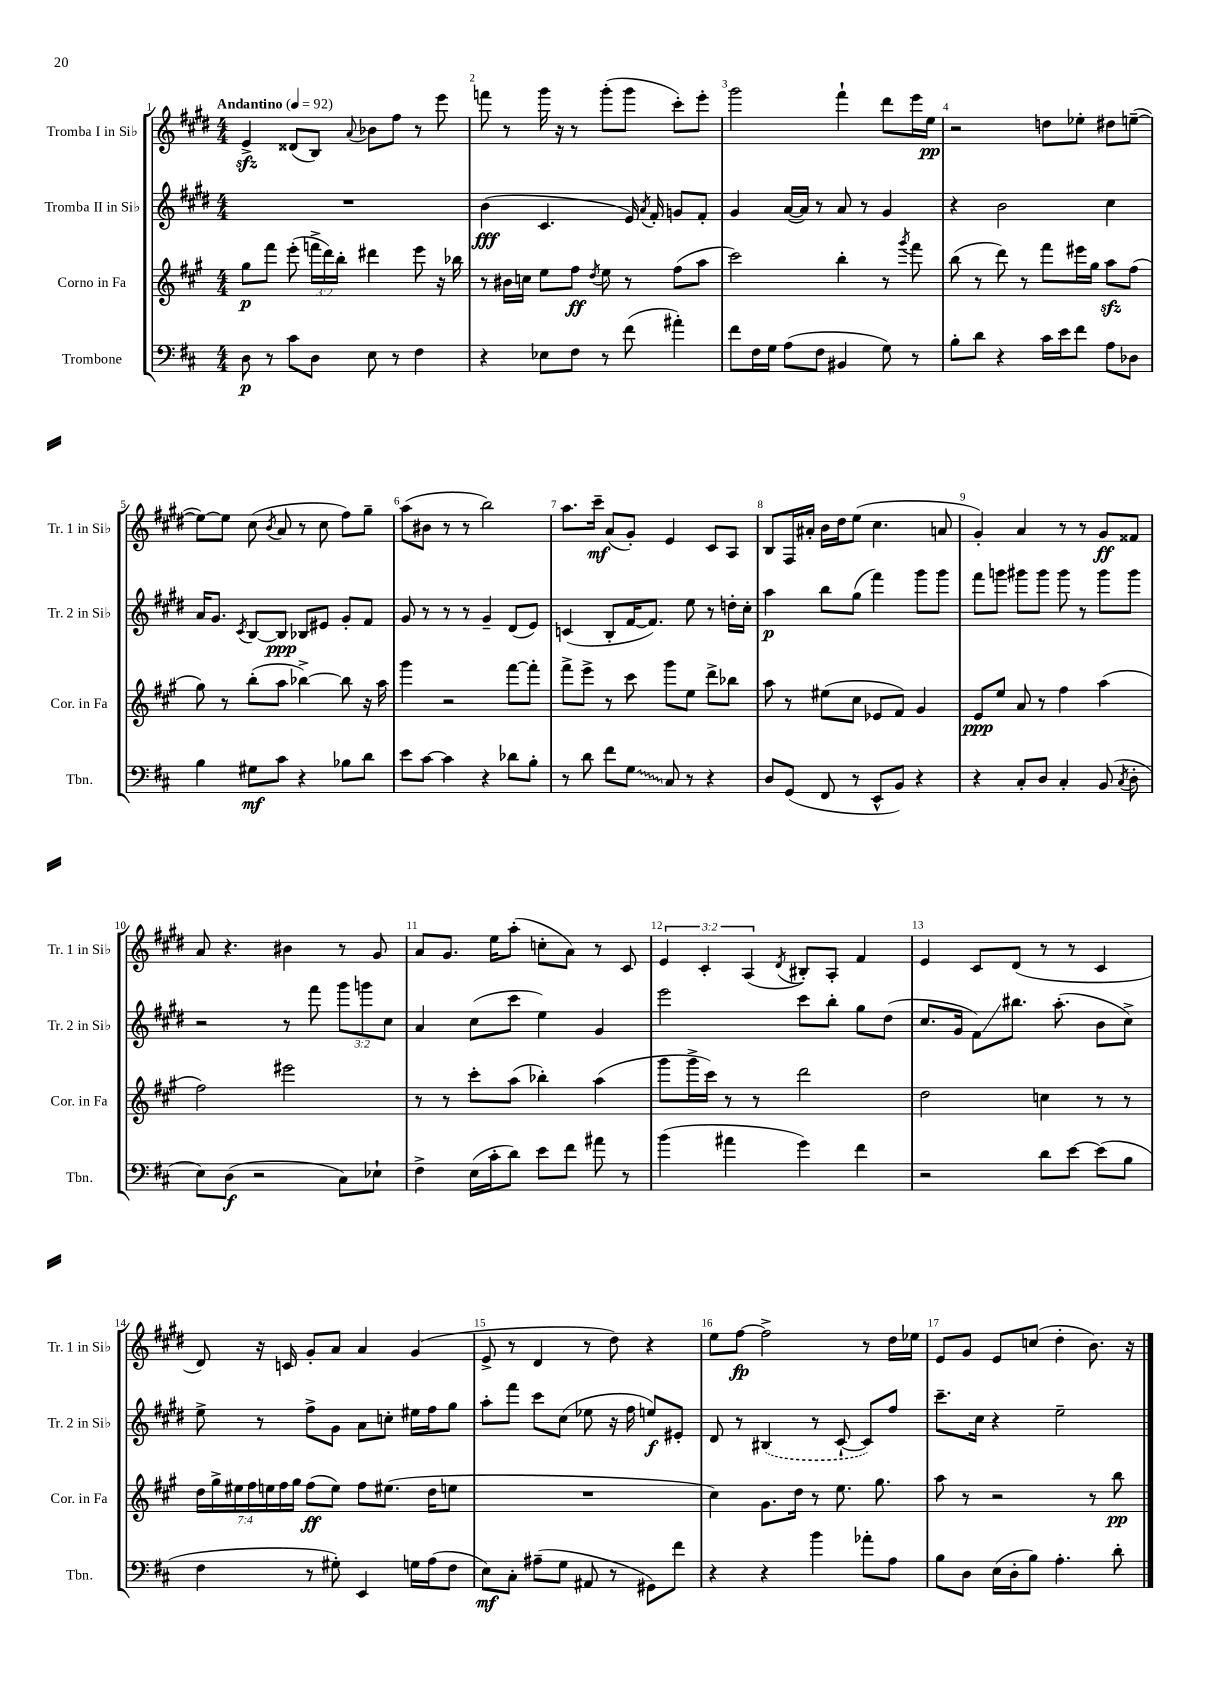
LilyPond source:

<<
\new StaffGroup <<
\new Staff = "s0" \with { instrumentName = "Tromba I in Sib" shortInstrumentName = "Tr. 1 in Sib" } {
    \clef treble \key e \major \numericTimeSignature \time 4/4 \override Staff.TupletNumber.text = #tuplet-number::calc-fraction-text \tempo "Andantino" 4 = 92
    \autoBeamOff e'4->\sfz disis'8[( b8]) \appoggiatura { a'8 } bes'8[ fis''8] r8 e'''8 |
    f'''8 r8 gis'''16 r16 r8 gis'''8[-.( gis'''8] cis'''8[-.) e'''8]-. |
    gis'''2 fis'''4-! dis'''8[ e'''16 e''16]\pp |
    r2 d''8[ ees''8]-. dis''8[ e''8]~--( |
    e''8[~) e''8] cis''8( \acciaccatura { b'8 } a'8 r8 cis''8 fis''8[) gis''8]-- |
    a''8[( bis'8] r8 r8 b''2) |
    a''8.[ cis'''16]--\mf a'8[( gis'8]-.) e'4 cis'8[ a8] |
    b8[ fis16 ais'16]-. b'16[ dis''16 e''8]( cis''4. a'8 |
    gis'4-.) a'4 r8 r8 gis'8[\ff fisis'8] |
    a'8 r4. bis'4 r8 gis'8 |
    a'8[ gis'8.] e''16[ a''8]-.( c''8[-. a'8]) r8 cis'8 |
    \tuplet 3/2 { e'4 cis'4-. a4( } \acciaccatura { dis'8 } bis8[-.) a8]-. fis'4 |
    e'4 cis'8[ dis'8]( r8 r8 cis'4 |
    dis'8) r16 c'16 gis'8[-. a'8] a'4 gis'4( |
    e'8-> r8 dis'4 r8 dis''8) r4 |
    e''8[ fis''8]~\fp fis''2-> r8 dis''16[ ees''16] |
    e'8[ gis'8] e'8[ c''8]( dis''4-. b'8.) r16 \bar "|." |
}
\new Staff = "s1" \with { instrumentName = "Tromba II in Sib" shortInstrumentName = "Tr. 2 in Sib" } {
    \clef treble \key e \major \numericTimeSignature \time 4/4 \override Staff.TupletNumber.text = #tuplet-number::calc-fraction-text
    \autoBeamOff R1 |
    b'4\fff( cis'4. e'16) \acciaccatura { a'8 } fis'16-. g'8[ fis'8]-. |
    gis'4 a'16[~( a'16]) r8 a'8 r8 gis'4 |
    r4 b'2 cis''4 |
    a'16[ gis'8.] \acciaccatura { cis'8 } b8[~ b8]\ppp bes8[ eis'8] gis'8[-. fis'8] |
    gis'8 r8 r8 r8 gis'4-- dis'8[( e'8]) |
    c'4( b8[-. fis'16~ fis'8.]) e''8 r8 d''16[-. cis''16]-. |
    a''4\p b''8[ gis''8]( fis'''4) gis'''8[ gis'''8] |
    fis'''8[ g'''8] gis'''8[ gis'''8] gis'''8 r8 gis'''8[ gis'''8] |
    r2 r8 fis'''8 \tuplet 3/2 { gis'''8[ g'''8 cis''8] } |
    a'4 cis''8[( cis'''8] e''4) gis'4 |
    e'''2 cis'''8[ b''8]-. gis''8[ dis''8]( |
    cis''8.[ gis'16] fis'8[\glissando) bis''8.] a''8.-.( b'8[ cis''8]->) |
    e''8-> r8 fis''8[-> gis'8] a'8[ c''8]-. eis''16[ fis''16 gis''8] |
    a''8[-. fis'''8] cis'''8[ cis''8]( ees''8 r16 fis''16 e''8[\f) eis'8]-. |
    dis'8 r8 \once \slurDashed bis4( r8 cis'8~-! cis'8[) fis''8] |
    cis'''8.[-- cis''16] r4 e''2-- \bar "|." |
}
\new Staff = "s2" \with { instrumentName = "Corno in Fa" shortInstrumentName = "Cor. in Fa" } {
    \clef treble \key a \major \numericTimeSignature \time 4/4 \override Staff.TupletNumber.text = #tuplet-number::calc-fraction-text
    \autoBeamOff gis''8[\p fis'''8] e'''8-.( \tuplet 3/2 { f'''16[-> d'''16) b''16]-. } dis'''4 e'''8 r16 bes''16 |
    r8 bis'16[ c''16] e''8[ fis''8]\ff \acciaccatura { d''8 } e''8 r8 fis''8[( a''8] |
    cis'''2) b''4-. r8 \acciaccatura { gis'''8 } fis'''8 |
    b''8( r8 d'''8) r8 fis'''8[ eis'''16 gis''16] a''8[\sfz fis''8]( |
    gis''8) r8 b''8[-.( a''8] bes''4~->) bes''8 r16 a''16 |
    gis'''4 r2 fis'''8[~ fis'''8]-. |
    fis'''8[-> e'''8]-> r8 cis'''8 gis'''8[ e''8] d'''8[-> bes''8] |
    a''8 r8 eis''8[( cis''8] ees'8[ fis'8]) gis'4 |
    e'8[\ppp e''8] a'8 r8 fis''4 a''4( |
    fis''2) eis'''2 |
    r8 r8 cis'''8[-. a''8]( bes''4-.) a''4( |
    gis'''8[ gis'''16-> cis'''16]) r8 r8 d'''2 |
    d''2 c''4 r8 r8 |
    \tuplet 7/4 { d''16[ gis''16-> eis''16 fis''16 e''16 fis''16 gis''16] } fis''8[\ff( e''8]) fis''8[ eis''8.]( d''16[ e''8] |
    R1 |
    cis''4) gis'8.[ d''16] r8 e''8. gis''8. |
    a''8 r8 r2 r8 b''8\pp \bar "|." |
}
\new Staff = "s3" \with { instrumentName = "Trombone" shortInstrumentName = "Tbn." } {
    \clef bass \key d \major \numericTimeSignature \time 4/4
    \autoBeamOff d8\p r8 cis'8[ d8] e8 r8 fis4 |
    r4 ees8[ fis8] r8 fis'8( ais'4-.) |
    fis'8[ fis16 g16] a8[( fis8] bis,4 g8) r8 |
    b8[-. d'8] r4 cis'16[ e'16 fis'8] a8[ des8] |
    b4 gis8[\mf cis'8] r4 bes8[ d'8] |
    e'8[ cis'8]~ cis'4 r4 des'8[ b8]-. |
    r8 d'8 fis'8[ \once \override Glissando.style = #'zigzag g8]\glissando cis8 r8 r4 |
    d8[ g,8]( fis,8 r8 e,8[-^ b,8]) r4 |
    r4 cis8[-. d8] cis4-. b,8( \acciaccatura { cis8 } d8-. |
    e8[) d8]\f( r2 cis8[) ees8]-! |
    fis4-> e16[( cis'16-. d'8]) e'8[ fis'8] ais'8 r8 |
    b'4( ais'4 g'4) fis'4 |
    r2 d'8[ e'8]~ e'8[( b8] |
    fis4 r8 gis8-.) e,4 g16[ a16( fis8] |
    e8[\mf) cis8]-. ais8[--( g8] ais,8 r8 gis,8[) fis'8] |
    r4 r4 b'4 aes'8[-. a8] |
    b8[ d8] e16[( d16-. b8]) a4.-. d'8-. \bar "|." |
}
>>
>>
\layout { \context { \Score \override BarNumber.break-visibility = ##(#f #t #t) barNumberVisibility = #all-bar-numbers-visible } }
